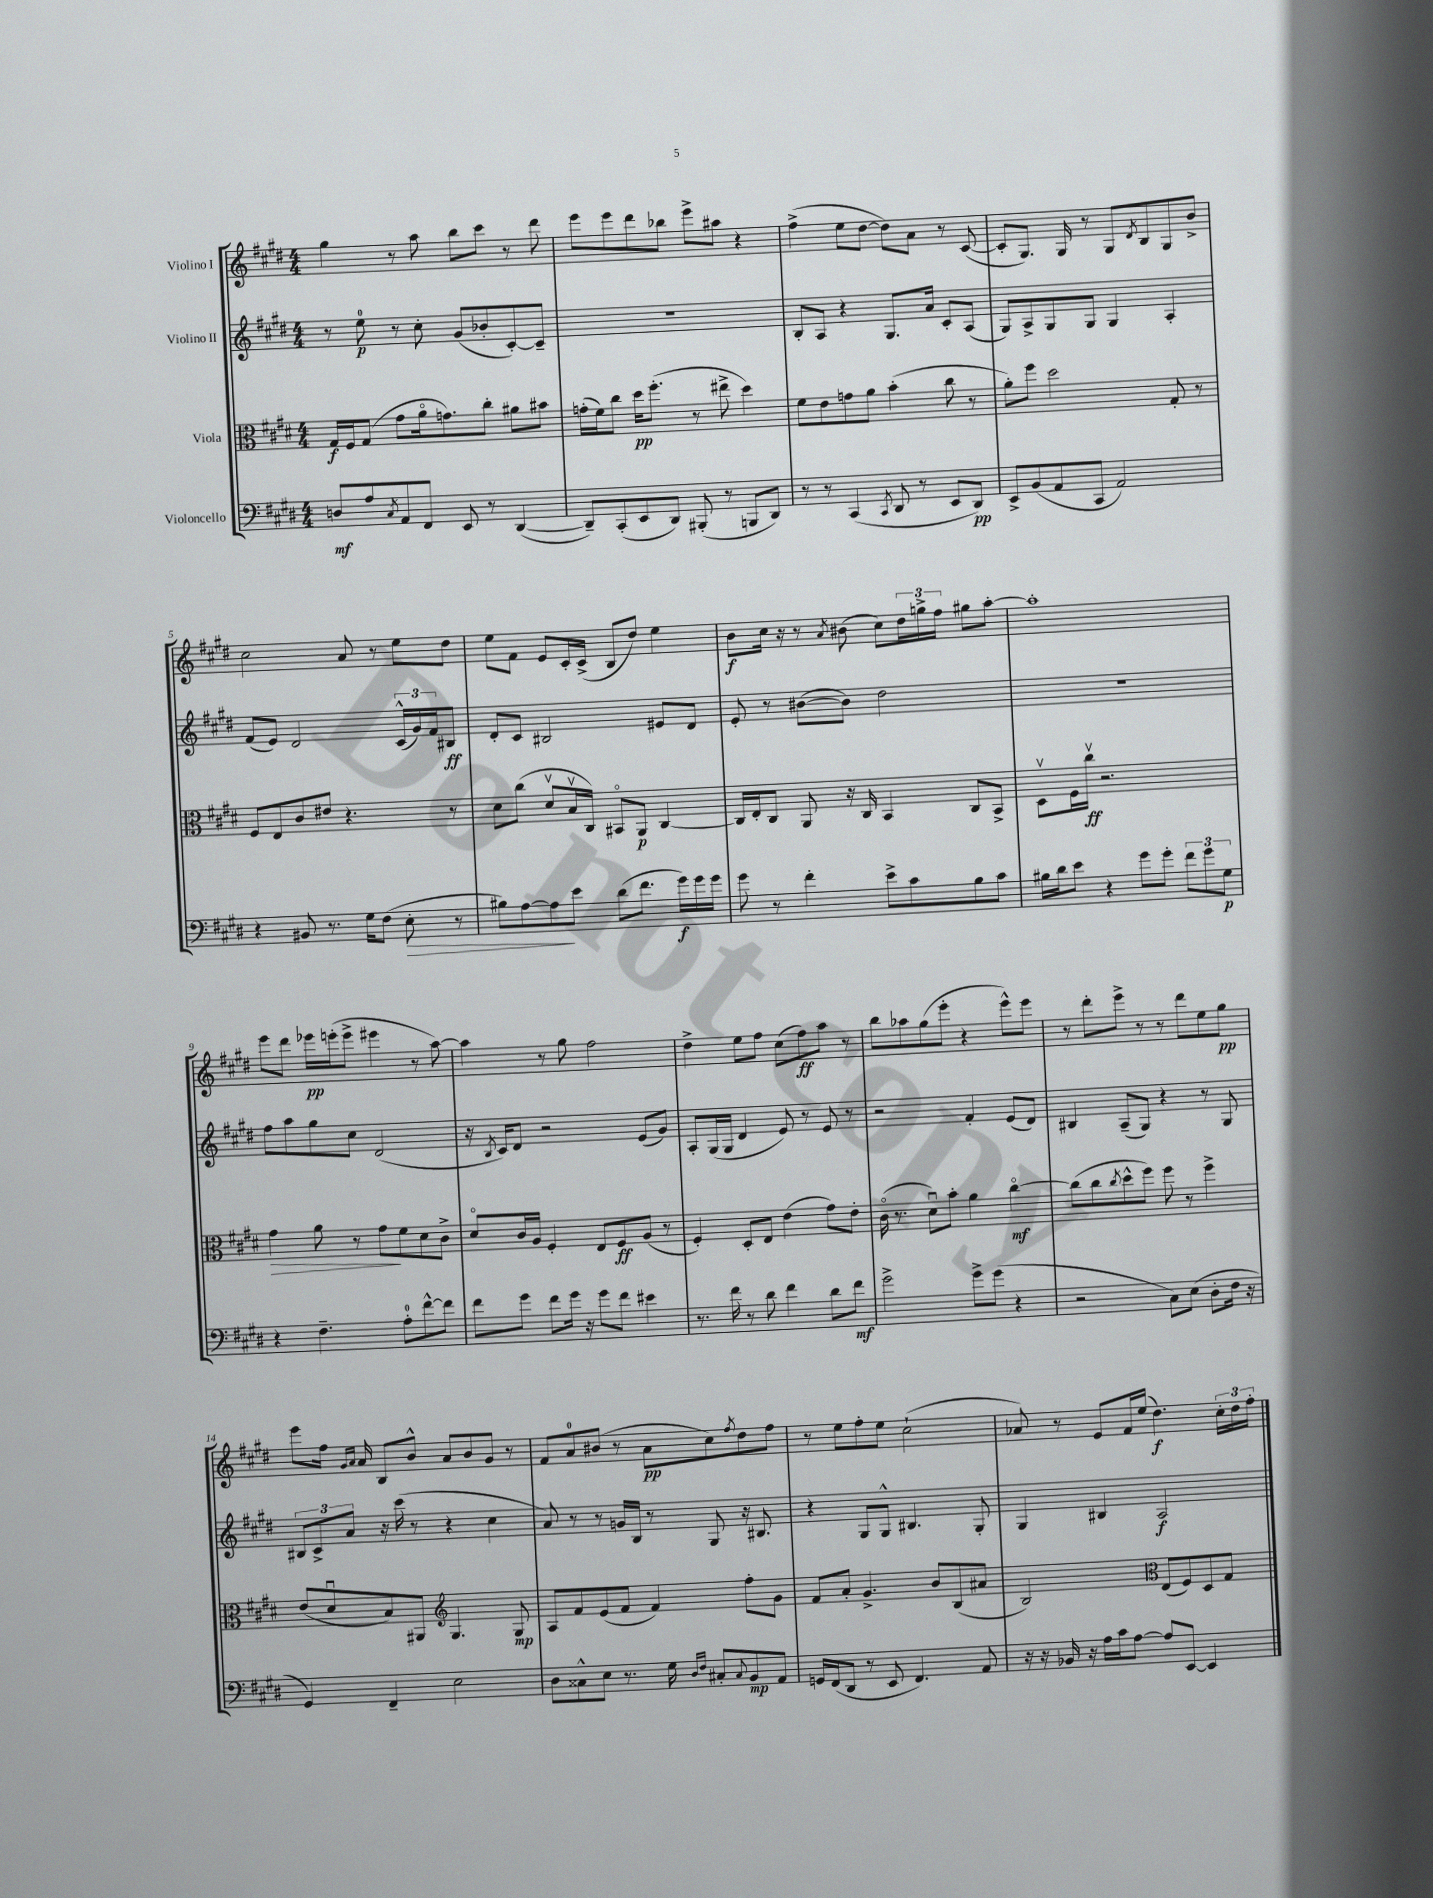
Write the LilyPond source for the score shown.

<<
\new StaffGroup <<
\new Staff = "s0" \with { instrumentName = "Violino I" } {
    \clef treble \key e \major \numericTimeSignature \time 4/4
    gis''4 r8 a''8 b''8 cis'''8 r8 dis'''8 |
    e'''8 e'''8 dis'''8 bes''8 e'''8-> ais''8 r4 |
    fis''4->( e''8 dis''8~ dis''8) a'8 r8 cis'8~( |
    cis'8-. gis8.) gis16 r8 gis8 \acciaccatura { dis'8 } b8 gis8 b'8-> |
    cis''2 a'8 r8 e''8 dis''8 |
    e''8 fis'8 e'8 cis'16-. cis'16->( b8 dis''8) e''4 |
    b'8\f cis''16 r16 r8 \acciaccatura { a'8 } bis'8( cis''8) \tuplet 3/2 { dis''16 g''16-> fis''16 } gis''8 a''8~-. |
    a''1-. |
    e'''8 dis'''8 ees'''16\pp e'''16-.( e'''8-> eis'''4 r8 a''8~) |
    a''4 r8 gis''8 fis''2 |
    dis''4-> e''8 fis''8 cis''8( fis''8\ff) a''8 r8 |
    b''8 aes''8 gis''8( e'''8-. r4 e'''8-^) e'''8 |
    r8 dis'''8-. e'''8-> r8 r8 dis'''8 e''8 gis''8\pp |
    e'''8 fis''16 \grace { gis'16 a'16 } a'16 b8 b'8-^ a'8 b'8 gis'8 r8 |
    fis'8 a'8-0 bis'8( r8 a'8\pp cis''8) \acciaccatura { fis''8 } dis''8 fis''8 |
    r8 e''8 fis''8-. e''8 cis''2-!( |
    aes'8) r8 e'8 fis'16 e''16( dis''4.\f) \tuplet 3/2 { cis''16-. dis''16 fis''16-. } \bar "|." |
}
\new Staff = "s1" \with { instrumentName = "Violino II" } {
    \clef treble \key e \major \numericTimeSignature \time 4/4
    r8 e''8-0\p r8 cis''8-. gis'8( bes'8-. cis'8~-.) cis'8-- |
    R1 |
    b8-. a8 r4 gis8. a'16 cis'8-. a8( |
    gis8) a8-> gis8 gis8 gis4 a4-. |
    fis'8( e'8) dis'2 \tuplet 3/2 { cis'16-^( gis'16) fis'16 } bis8\ff |
    dis'8-. cis'8 bis2 eis'8 dis'8 |
    e'8-. r8 bis'8~( bis'8) dis''2 |
    R1 |
    fis''8 a''8 gis''8 cis''8 dis'2( |
    r16 \acciaccatura { b8 } cis'16) dis'8 r2 e'8( gis'8) |
    a8-. gis16( gis16 dis'4 e'8) r8 e'8 r8 |
    r2 fis'4-. e'8( dis'8) |
    bis4 a8--( gis8) r4 r8 gis8 |
    \tuplet 3/2 { bis8 cis'8-> a'8 } r16 cis'''16( r8 r4 cis''4 |
    a'8) r8 r8 g'16 b16 r8 gis8 r16 bis8. |
    r4 gis8 gis8-^ bis4. gis8-. |
    gis4 bis4 a2\f \bar "|." |
}
\new Staff = "s2" \with { instrumentName = "Viola" } {
    \clef alto \key e \major \numericTimeSignature \time 4/4
    gis16\f fis16 gis8( gis'8 a'16\flageolet g'8.) cis''8-. ais'8 bis'8 |
    g'16-.( fis'16) cis''8 dis''16\pp fis''8.-.( r8 eis''8-> dis''4) |
    fis'8 e'8 g'8 a'8 b'4-.( cis''8 r8 |
    a'8-.) fis''8 dis''2 gis8-. r8 |
    fis8 e8 cis'8 eis'8 r4. r8 |
    dis'8 cis''8( dis'8\upbow b16\upbow cis16) bis,8\flageolet a,8\p cis4~ |
    cis16 e16-. cis8 a,8 r16 cis16 b,4 cis8 b,8-> |
    dis8\upbow fis16 cis''16\upbow\ff r2. |
    gis'4\> a'8 r8 gis'8\! fis'8 dis'8 cis'8-> |
    dis'8\flageolet cis'16 a16 fis4-. e8 fis8\ff a8( r8 |
    fis4-.) dis8-. e8 e'4( gis'8) e'8-. |
    cis'16\flageolet( r8. dis'8\downbow) b'8-. a'4 cis''4~\flageolet\mf |
    cis''8( cis''8 \acciaccatura { cis''8 } dis''8-^ fis''8) fis''8 r8 fis''4-> |
    e'8( dis'8\downbow b8) ais,8 \clef treble gis4. gis8\mp |
    a8 fis'8 e'8( fis'8 fis'4) fis''8-. gis'8 |
    fis'8 a'8-. gis'4.-> b'8 b8( ais'8 |
    b2) \clef alto e8( fis8) dis8 gis8 \bar "|." |
}
\new Staff = "s3" \with { instrumentName = "Violoncello" } {
    \clef bass \key e \major \numericTimeSignature \time 4/4
    d8\mf a8 \acciaccatura { cis8 } a,8 fis,8 e,8 r8 dis,4~( |
    dis,8--) cis,8-.( e,8 dis,8) bis,,8-.( r8 b,,8 dis,8) |
    r8 r8 cis,4( \acciaccatura { cis,8 } dis,8 r8 e,8 dis,8\pp) |
    e,8-> b,8( a,8 cis,8 a,2) |
    r4 bis,8 r8. gis16 fis8( e8-.\> r8 |
    bis8) a8~ a8\! e'8 dis'8( fis'8. gis'16\f) gis'16 gis'16 |
    gis'8 r8 fis'4-. e'8-> cis'8 b8 cis'8 |
    bis16 dis'16 e'8 r4 gis'8 gis'8-. \tuplet 3/2 { fis'8 gis'8 gis8\p } |
    r4 fis4.-- a8-0-. fis'8~-^ fis'8 |
    fis'8 gis'8 fis'8 gis'16 r16 gis'8 fis'8 eis'4 |
    r8. fis'16 r8 dis'8 fis'4 dis'8 fis'8\mf |
    gis'2-> gis'8-> gis'8( r4 |
    r2 cis8) e8( dis8-. fis16 r16 |
    gis,4) fis,4-- e2 |
    dis8 cisis8-^ e8 r8. gis16 \grace { dis16 fis16 } cis8-. \appoggiatura { cis8 } b,8\mp a,8 |
    g,16 fis,16( dis,8 r8 e,8 fis,4.) a,8 |
    r16 r16 bes,16 r16 a16 cis'16 a8~ a8 e,8~ e,4 \bar "|." |
}
>>
>>
